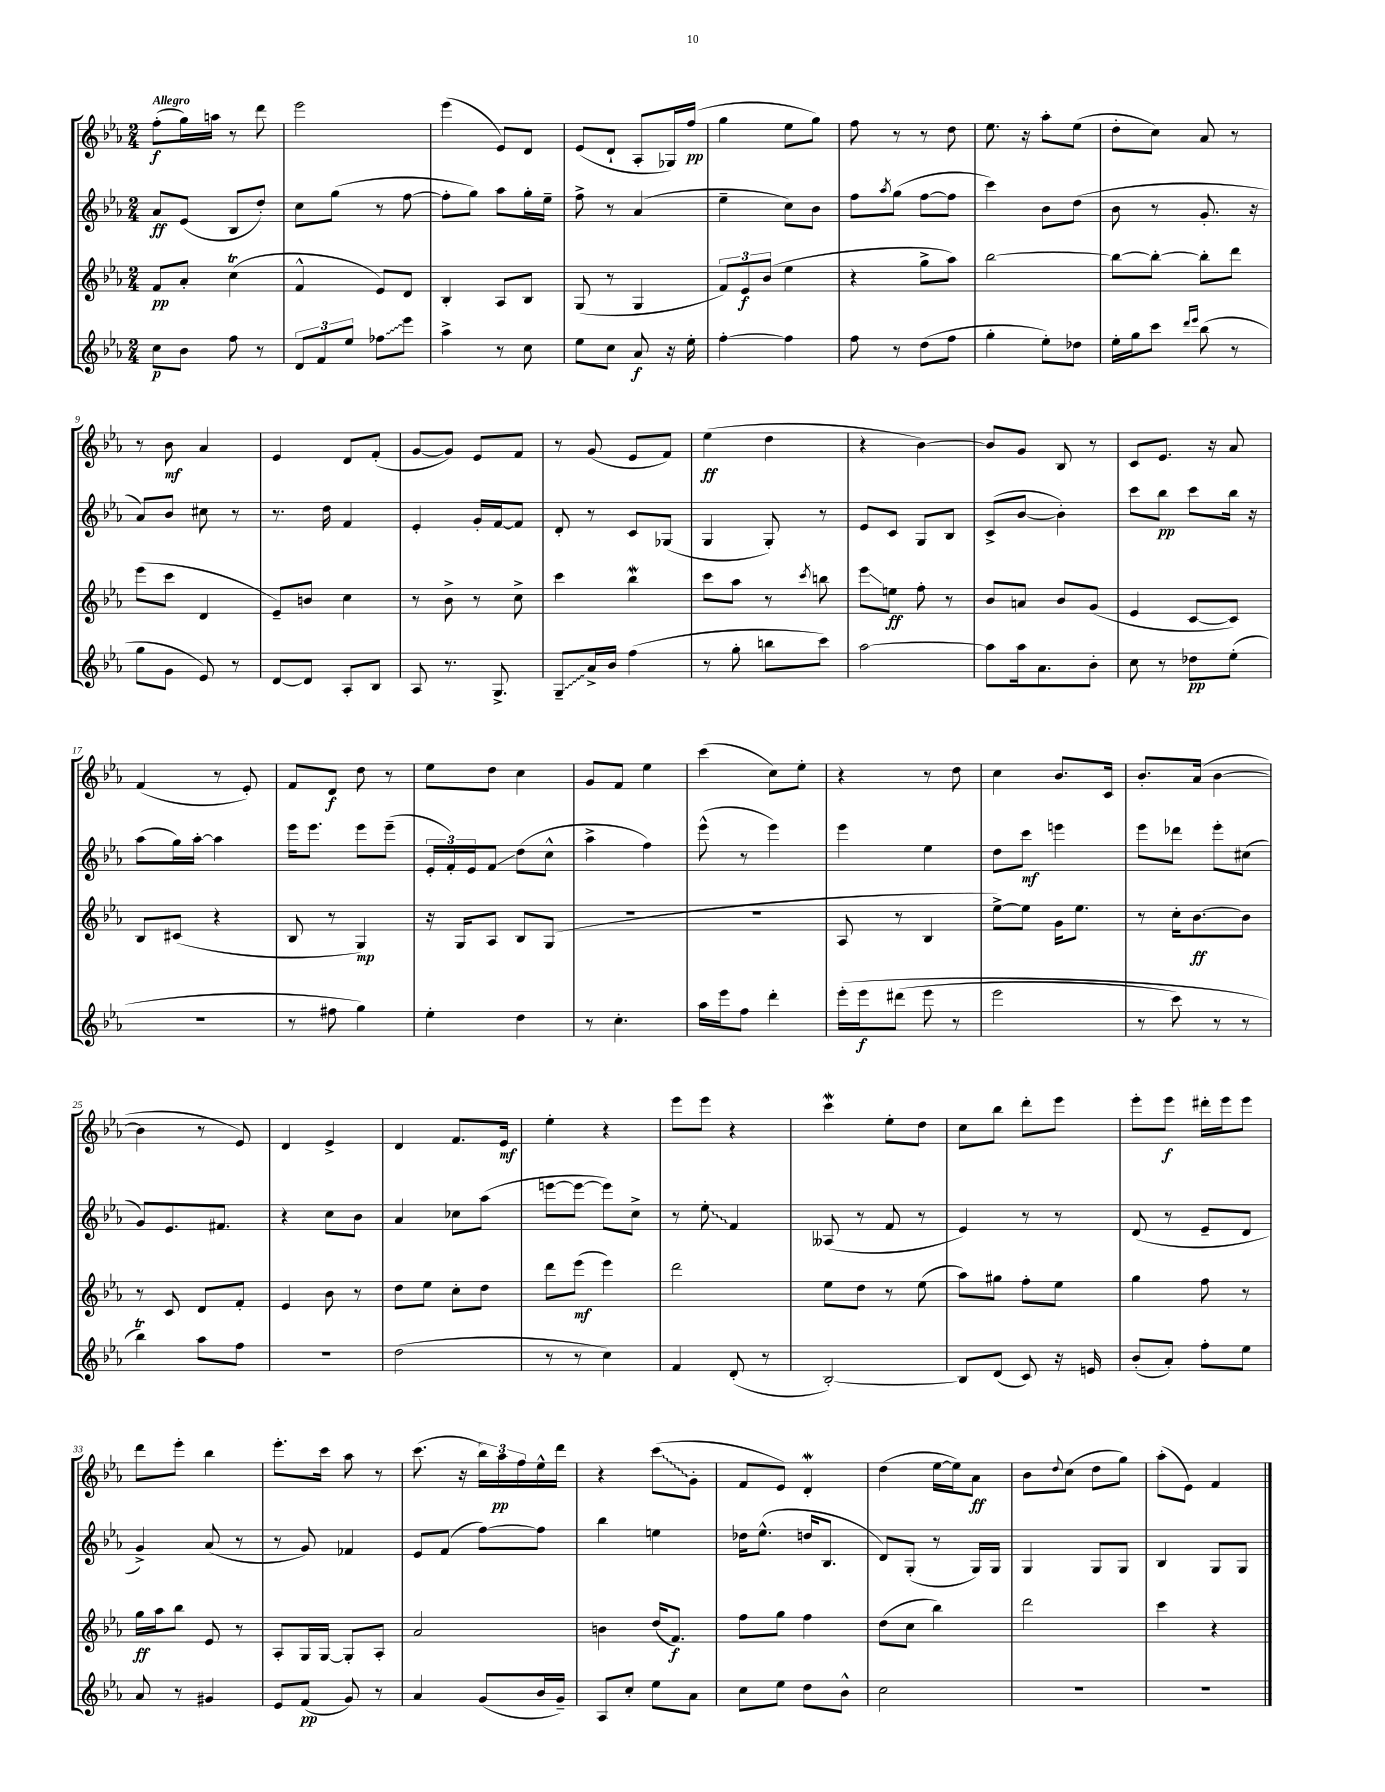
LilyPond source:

<<
\new StaffGroup <<
\new Staff = "s0" {
    \clef treble \key ees \major \numericTimeSignature \time 2/4 \tempo "Allegro"
    f''8-.\f( g''16) a''16 r8 d'''8 |
    ees'''2 |
    ees'''4( ees'8) d'8 |
    ees'8( d'8-! aes8-. ges16) f''16\pp( |
    g''4 ees''8 g''8) |
    f''8 r8 r8 d''8 |
    ees''8. r16 aes''8-. ees''8( |
    d''8-. c''8) aes'8 r8 |
    r8 bes'8\mf aes'4 |
    ees'4 d'8 f'8-.( |
    g'8~ g'8) ees'8 f'8 |
    r8 g'8( ees'8 f'8) |
    ees''4\ff( d''4 |
    r4 bes'4~) |
    bes'8 g'8 bes8 r8 |
    c'8 ees'8. r16 aes'8 |
    f'4( r8 ees'8-.) |
    f'8 d'8\f d''8 r8 |
    ees''8 d''8 c''4 |
    g'8 f'8 ees''4 |
    c'''4( c''8) ees''8-. |
    r4 r8 d''8 |
    c''4 bes'8. c'16 |
    bes'8.-. aes'16( bes'4~ |
    bes'4 r8 ees'8) |
    d'4 ees'4-> |
    d'4 f'8. ees'16\mf |
    ees''4-. r4 |
    ees'''8 ees'''8 r4 |
    c'''4\mordent ees''8-. d''8 |
    c''8 bes''8 d'''8-. ees'''8 |
    ees'''8-. ees'''8\f dis'''16-. ees'''16 ees'''8 |
    d'''8 ees'''8-. bes''4 |
    ees'''8.-. c'''16 aes''8 r8 |
    c'''8.( r16 \tuplet 3/2 { bes''16) aes''16\pp f''16 } ees''16-^ d'''16 |
    r4 \once \override Glissando.style = #'zigzag c'''8\glissando( g'8-. |
    f'8 ees'8) d'4-.\mordent |
    d''4( ees''16~ ees''16) aes'8\ff |
    bes'8 \appoggiatura { d''8 } c''8( d''8 g''8) |
    aes''8-.( ees'8) f'4 \bar "|." |
}
\new Staff = "s1" {
    \clef treble \key ees \major \numericTimeSignature \time 2/4
    aes'8\ff ees'8( bes8 d''8-.) |
    c''8 g''8( r8 f''8~ |
    f''8-. g''8) aes''8 g''16-. ees''16-- |
    f''8-> r8 aes'4( |
    ees''4-- c''8) bes'8 |
    f''8 \acciaccatura { aes''8 } g''8( f''8~ f''8 |
    c'''4) bes'8 d''8( |
    bes'8 r8 g'8.-. r16 |
    aes'8) bes'8 cis''8 r8 |
    r8. d''16 f'4 |
    ees'4-. g'16-. f'16~ f'8 |
    d'8-. r8 c'8 ges8( |
    g4 g8-.) r8 |
    ees'8 c'8 g8 bes8 |
    c'8->( bes'8~ bes'4-.) |
    c'''8 bes''8\pp c'''8 bes''16 r16 |
    aes''8( g''16) aes''16~-. aes''4 |
    ees'''16 ees'''8. ees'''8 ees'''8--( |
    \tuplet 3/2 { ees'16-. f'16-.) ees'16 } f'8\glissando d''8( c''8-^ |
    aes''4-> f''4) |
    ees'''8-^( r8 ees'''4) |
    ees'''4 ees''4 |
    d''8 c'''8\mf e'''4 |
    ees'''8 des'''8 ees'''8-. cis''8( |
    g'8) ees'8. fis'8. |
    r4 c''8 bes'8 |
    aes'4 ces''8 aes''8( |
    e'''8~ e'''8~ e'''8) c''8-> |
    r8 \once \override Glissando.style = #'zigzag ees''8-.\glissando f'4 |
    aeses8( r8 f'8 r8 |
    ees'4) r8 r8 |
    d'8( r8 ees'8-- d'8 |
    g'4->) aes'8( r8 |
    r8 g'8) fes'4 |
    ees'8 f'8( f''8~) f''8 |
    bes''4 e''4 |
    des''16 ees''8.-^( d''16 bes8. |
    d'8) g8-.( r8 g16) g16 |
    g4 g8 g8 |
    bes4 g8 g8 \bar "|." |
}
\new Staff = "s2" {
    \clef treble \key ees \major \numericTimeSignature \time 2/4
    f'8\pp aes'8-. c''4\trill( |
    f'4-^ ees'8) d'8 |
    bes4-. aes8 bes8 |
    g8( r8 g4 |
    \tuplet 3/2 { f'8) ees'8\f bes'8( } ees''4 |
    r4 g''8-> aes''8) |
    bes''2~ |
    bes''8~ bes''8~-. bes''8-. d'''8 |
    ees'''8( c'''8 d'4 |
    ees'8--) b'8 c''4 |
    r8 bes'8-> r8 c''8-> |
    c'''4 bes''4\mordent |
    c'''8 aes''8 r8 \acciaccatura { c'''8 } b''8 |
    ees'''8\glissando e''8\ff f''8-. r8 |
    bes'8 a'8 bes'8 g'8( |
    ees'4 c'8~ c'8) |
    bes8 cis'8( r4 |
    bes8 r8 g4\mp) |
    r16 g16 aes8 bes8 g8( |
    r2 |
    R2 |
    aes8 r8 bes4 |
    ees''8~->) ees''8 g'16 ees''8. |
    r8 c''16-. bes'8.~\ff bes'8 |
    r8 c'8 d'8 f'8-. |
    ees'4 bes'8 r8 |
    d''8 ees''8 c''8-. d''8 |
    d'''8 ees'''8\mf( ees'''4) |
    d'''2 |
    ees''8 d''8 r8 ees''8( |
    aes''8) gis''8 f''8-. ees''8 |
    g''4 f''8 r8 |
    g''16\ff aes''16 bes''8 ees'8 r8 |
    aes8-. g16 g16~ g8-. aes8-. |
    aes'2 |
    b'4 d''16( f'8.\f) |
    f''8 g''8 f''4 |
    d''8( c''8 bes''4) |
    d'''2 |
    c'''4 r4 \bar "|." |
}
\new Staff = "s3" {
    \clef treble \key ees \major \numericTimeSignature \time 2/4
    c''8\p bes'8 f''8 r8 |
    \tuplet 3/2 { d'8 f'8 ees''8 } \once \override Glissando.style = #'zigzag fes''8\glissando ees'''8 |
    aes''4-> r8 c''8 |
    ees''8 c''8 aes'8\f r16 ees''16-. |
    f''4~-. f''4 |
    f''8 r8 d''8( f''8 |
    g''4-. ees''8-.) des''8 |
    ees''16-. g''16 c'''8 \grace { d'''16 ees'''16 } bes''8( r8 |
    g''8 g'8 ees'8) r8 |
    d'8~ d'8 aes8-. bes8 |
    aes8 r8. g8.-> |
    \once \override Glissando.style = #'zigzag g8--\glissando aes'16-> bes'16 f''4( |
    r8 g''8-. b''8 c'''8) |
    aes''2~ |
    aes''8 aes''16 aes'8. bes'8-. |
    c''8 r8 des''8\pp ees''8-.( |
    R2 |
    r8 fis''8 g''4) |
    ees''4-. d''4 |
    r8 c''4.-. |
    aes''16 ees'''16 f''8 d'''4-. |
    ees'''16-.\( ees'''16\f dis'''8( ees'''8 r8 |
    ees'''2 |
    r8 c'''8) r8 r8 |
    bes''4\trill\) aes''8 f''8 |
    R2 |
    d''2( |
    r8 r8 c''4) |
    f'4 d'8-.( r8 |
    bes2~-.) |
    bes8 d'8( c'8) r16 e'16 |
    bes'8-.( aes'8-.) f''8-. ees''8 |
    aes'8 r8 gis'4 |
    ees'8 f'8\pp( g'8) r8 |
    aes'4 g'8( bes'16 g'16--) |
    aes8 c''8-. ees''8 aes'8 |
    c''8 ees''8 d''8 bes'8-^ |
    c''2 |
    R2 |
    R2 \bar "|." |
}
>>
>>
